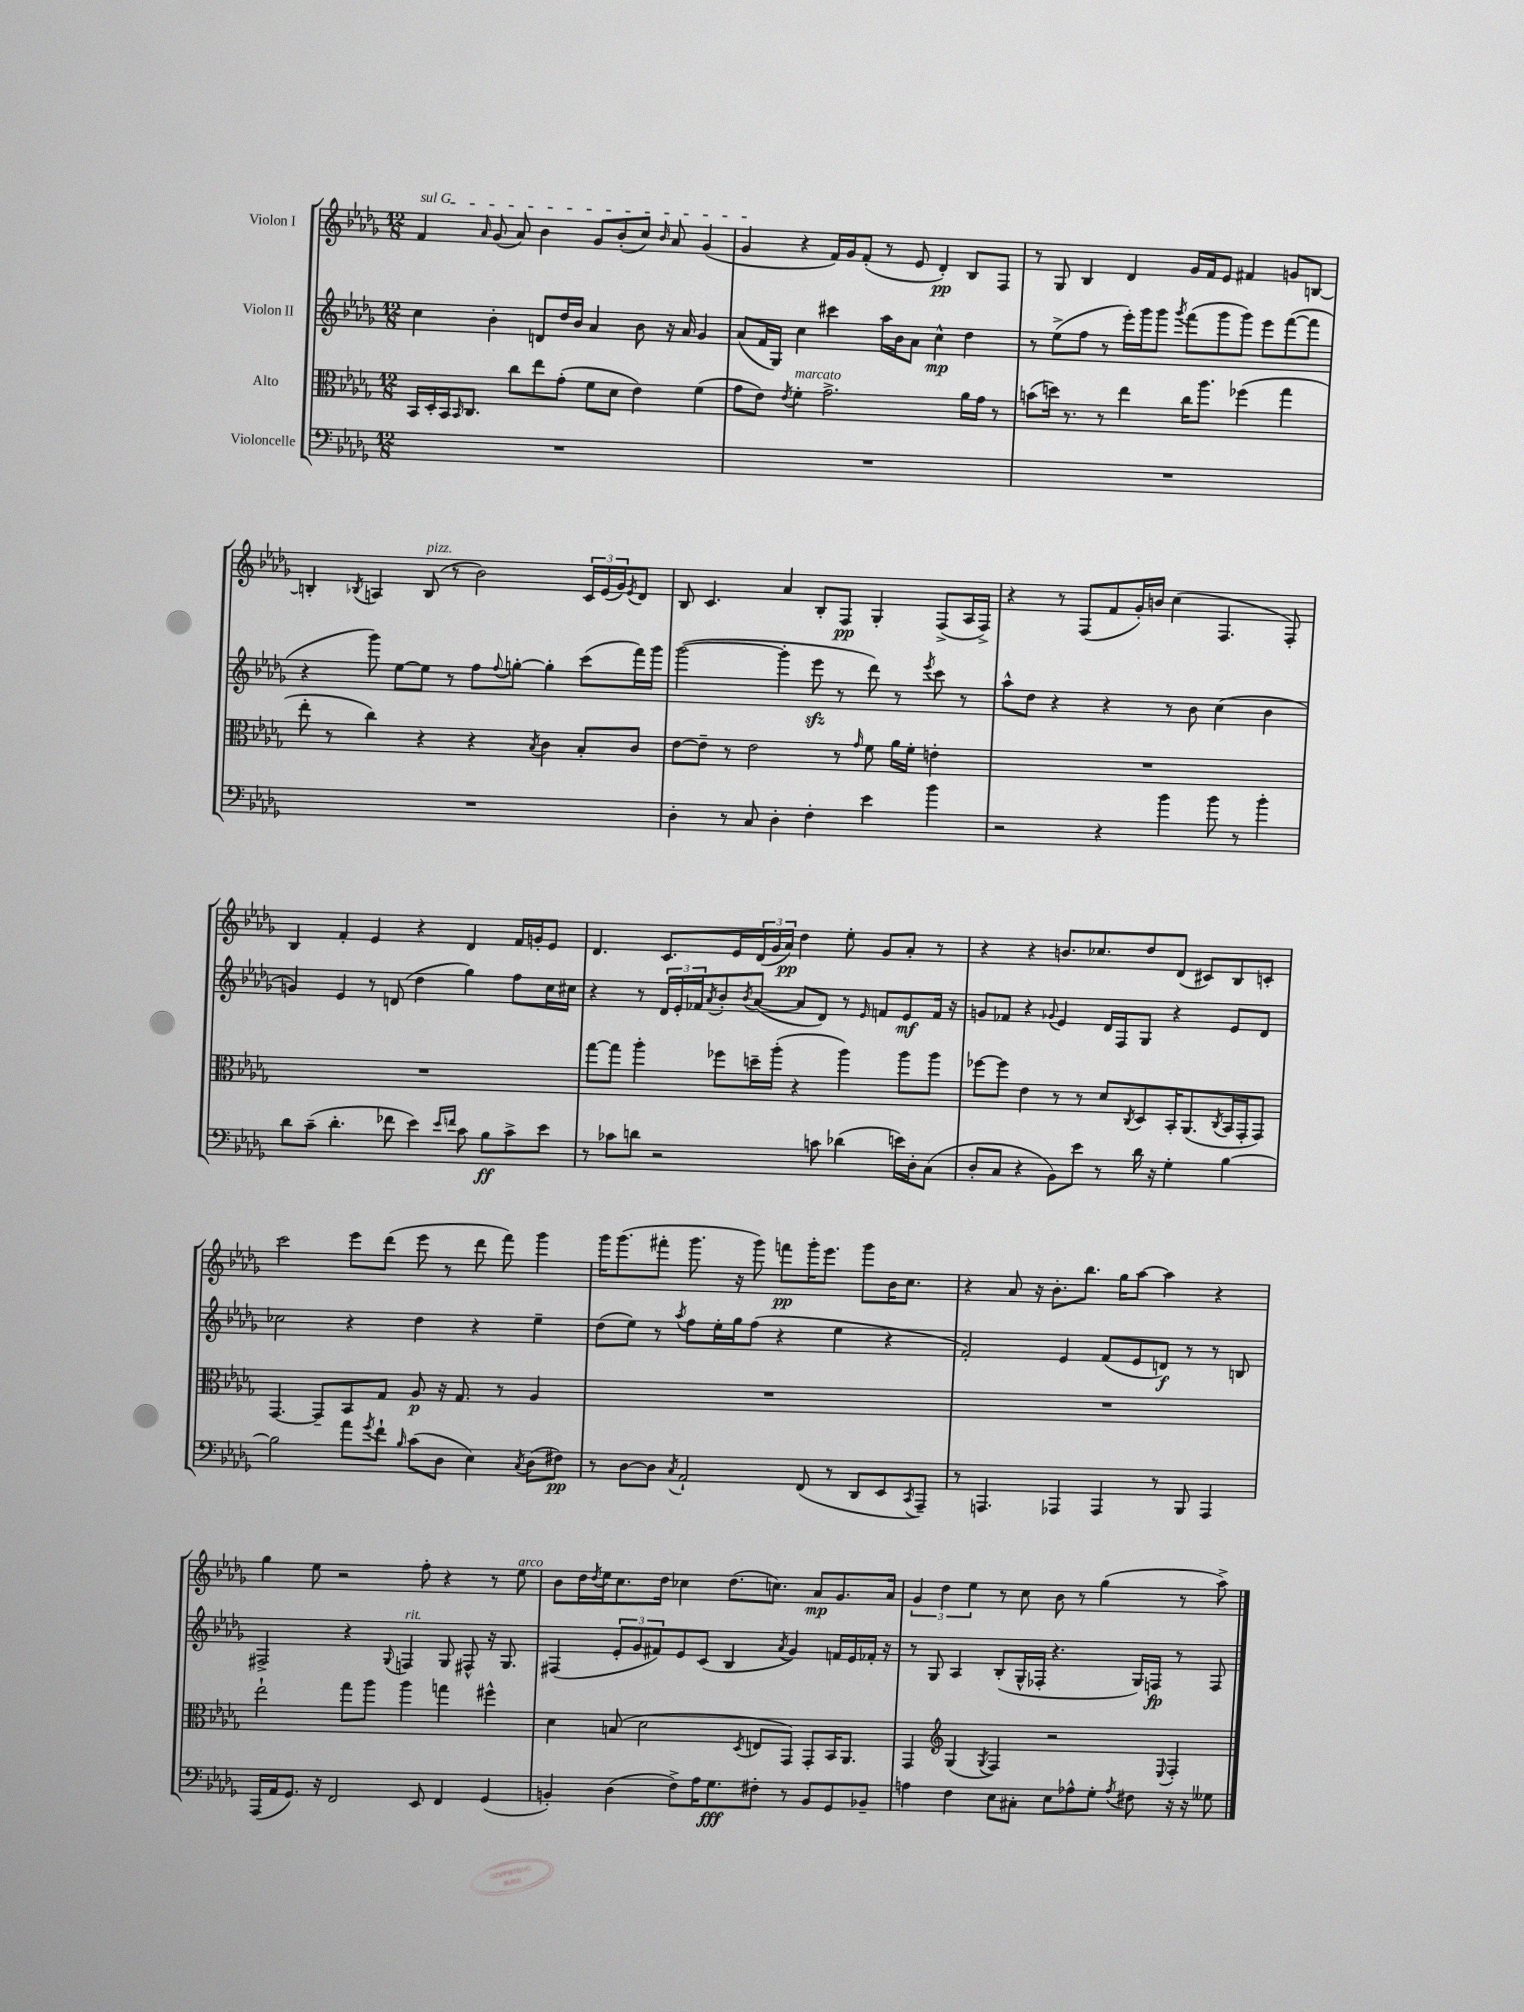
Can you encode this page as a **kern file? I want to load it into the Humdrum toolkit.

**kern	**dynam	**kern	**dynam	**kern	**dynam	**kern	**dynam
*part4	*part4	*part3	*part3	*part2	*part2	*part1	*part1
*staff4	*staff4	*staff3	*staff3	*staff2	*staff2	*staff1	*staff1
*I"Violoncelle	*	*I"Alto	*	*I"Violon II	*	*I"Violon I	*
*clefF4	*	*clefC3	*	*clefG2	*	*clefG2	*
*k[b-e-a-d-g-]	*	*k[b-e-a-d-g-]	*	*k[b-e-a-d-g-]	*	*k[b-e-a-d-g-]	*
*M12/8	*	*M12/8	*	*M12/8	*	*M12/8	*
=69	=69	=69	=69	=69	=69	=69	=69
!	!	!	!	!	!	!LO:TX:a:i:t=sul G	!
1.r	.	16BB-/LL	.	4cc\	.	4f/	.
.	.	16D-'/	.	.	.	.	.
.	.	16BB-/J	.	.	.	.	.
.	.	16qqBB-/	.	.	.	.	.
.	.	8.C/J	.	.	.	.	.
.	.	.	.	.	.	16qqa-/	.
.	.	.	.	4b-'\	.	(8g-/	.
.	.	8cc\L	.	.	.	8a-/)	.
.	.	8ee-\	.	8dn/L	.	4b-\	.
.	.	(8g-'\J	.	16dd-/L	.	.	.
.	.	.	.	16b-/JJ	.	.	.
.	.	8f\L	.	4a-/	.	8g-/L	.
.	.	8d-\J	.	.	.	(8b-'/	.
.	.	4e-\)	.	8b-\	.	8cc/J)	.
.	.	.	.	.	.	16qqb-/	.
.	.	.	.	16r	.	8a-/	.
.	.	.	.	16a-/	.	.	.
.	.	(4f\	.	4g-/	.	(4g-/	.
=70	=70	=70	=70	=70	=70	=70	=70
1.r	.	8g-\L	.	(8a-/L	.	4g-/	.
.	.	8e-\J)	.	16f/L	.	.	.
.	.	.	.	16G-/JJ)	.	.	.
.	.	8qe-/	.	.	.	.	.
!	!	!LO:TX:a:i:t=marcato	!	!	!	!	!
.	.	4f'\	.	4cc\	.	4r	.
.	.	2.g-^\	.	4ccc#X\	.	16f/LL)	.
.	.	.	.	.	.	16g-/J	.
.	.	.	.	.	.	(8f'/J	.
.	.	.	.	16aa-\LL	.	8r	.
.	.	.	.	16b-\J	.	.	.
.	.	.	.	8a-\J	.	8e-/	.
.	.	.	.	4cc^^\	mp	4d-'/)	pp
.	.	16a-\LL	.	4dd-\	.	8B-/L	.
.	.	16g-\JJ	.	.	.	.	.
.	.	8r	.	.	.	8F/J	.
=71	=71	=71	=71	=71	=71	=71	=71
1.r	.	(8bn\L	.	8r	.	8r	.
.	.	16ddn\Jk)	.	(8ee-^\L	.	8G-/	.
.	.	8.r	.	.	.	.	.
.	.	.	.	8ff\J	.	4B-/	.
.	.	8r	.	8r	.	.	.
.	.	4ee-\	.	16eee-'\LL)	.	4d-/	.
.	.	.	.	16ggg-\J	.	.	.
.	.	.	.	8ggg-\J	.	.	.
.	.	.	.	8qggg-/	.	.	.
.	.	16cc\KL	.	(8fff\L	.	16g-/LL	.
.	.	8.aa-\J	.	.	.	16f/J	.
.	.	.	.	8ggg-\	.	8e-/J	.
.	.	(4ff-X\	.	8ggg-\J)	.	4f#X/	.
.	.	.	.	8eee-\L	.	.	.
.	.	4gg-\	.	([8fff\	.	8gn/L	.
.	.	.	.	8fff\J]	.	[8Bn/J	.
!!LO:LB:g=z
=72	=72	=72	=72	=72	=72	=72	=72
1.r	.	8ee-'\	.	4r	.	4Bn'/]	.
.	.	8r	.	.	.	.	.
.	.	.	.	.	.	8qB-X/	.
.	.	4cc\)	.	8ggg-\)	.	4An/	.
.	.	.	.	[8ee-\L	.	.	.
!	!	!	!	!	!	!LO:TX:a:i:t=pizz.	!
.	.	4r	.	8ee-\J]	.	(8B-/	.
.	.	.	.	8r	.	8r	.
.	.	4r	.	8ff\L	.	2b-\)	.
.	.	.	.	8qqff/	.	.	.
.	.	.	.	[8ggn'\J	.	.	.
.	.	8qB-/	.	.	.	.	.
.	.	4c\	.	4gg'\]	.	.	.
.	.	8B-'/L	.	(8ccc\L	.	24c/LL	.
.	.	.	.	.	.	(24e-/	.
.	.	.	.	.	.	24g-/J)	.
.	.	.	.	.	.	8qe-/	.
.	.	8c/J	.	16fff\L)	.	8d-/J	.
.	.	.	.	16ggg-\JJ	.	.	.
=73	=73	=73	=73	=73	=73	=73	=73
4D-'\	.	[8e-\L	.	([2ggg-\	.	8B-/	.
.	.	8e-~\J]	.	.	.	4.c/	.
8r	.	8r	.	.	.	.	.
8C/	.	2e-\	.	.	.	.	.
4D-'\	.	.	.	4ggg-'\]	.	4a-/	.
4F'\	.	.	.	8eee-zz\	.	8B-'/L	.
.	.	8r	.	8r	.	8F/J	pp
.	.	16qqg-/	.	.	.	.	.
4e-\	.	8f\	.	8ddd-\)	.	4G-'/	.
.	.	16a-\LL	.	8r	.	.	.
.	.	16f'\JJ	.	.	.	.	.
.	.	.	.	8qeee-/	.	.	.
4b-\	.	4en'\	.	8ccc\	.	(8F^/L	.
.	.	.	.	8r	.	16A-/L	.
.	.	.	.	.	.	16F^/JJ)	.
=74	=74	=74	=74	=74	=74	=74	=74
2r	.	1.r	.	8aa-^^\L	.	4r	.
.	.	.	.	8dd-\J	.	.	.
.	.	.	.	4r	.	8r	.
.	.	.	.	.	.	(8F/L	.
4r	.	.	.	4r	.	8f/	.
.	.	.	.	.	.	16g-'/L)	.
.	.	.	.	.	.	16bn/JJ	.
4b-\	.	.	.	8r	.	(4cc\	.
.	.	.	.	8b-\	.	.	.
8b-\	.	.	.	(4cc\	.	4.F/	.
8r	.	.	.	.	.	.	.
4b-'\	.	.	.	4b-\	.	.	.
.	.	.	.	.	.	8F'/)	.
!!LO:LB:g=z
=75	=75	=75	=75	=75	=75	=75	=75
8d-\L	.	1.r	.	4gn/)	.	4B-/	.
(8c~\J	.	.	.	.	.	.	.
4.d-'\	.	.	.	4e-/	.	4f'/	.
.	.	.	.	8r	.	4e-/	.
8f-X\	.	.	.	(8dn/	.	.	.
4e-\)	.	.	.	4dd-\	.	4r	.
16qqe-/LL	.	.	.	.	.	.	.
16qqfn/JJ	.	.	.	.	.	.	.
8c\	.	.	.	4gg-\)	.	4d-/	.
8B-\L	ff	.	.	.	.	.	.
8c^\	.	.	.	8ff\L	.	16f/LL	.
.	.	.	.	.	.	16gn'/J	.
8e-\J	.	.	.	16cc\L	.	8e-/J	.
.	.	.	.	16cc#X\JJ	.	.	.
=76	=76	=76	=76	=76	=76	=76	=76
8r	.	[8gg-\L	.	4r	.	4.d-/	.
8c-X\L	.	8gg-\J]	.	.	.	.	.
8dn\J	.	4aa-'\	.	8r	.	.	.
2r	.	.	.	24d-/LL	.	8.c/L	.
.	.	.	.	24e-'/	.	.	.
.	.	.	.	24f-X/J	.	.	.
.	.	.	.	8qa-/	.	.	.
.	.	8ff-X\L	.	8b-'/	.	.	.
.	.	.	.	.	.	16e-/L	.
.	.	.	.	8qb-/	.	.	.
.	.	16ddn~\L	.	([8a-/J	.	(24d-/	.
.	.	.	.	.	.	24g-/	.
.	.	(16aa-'\JJ	.	.	.	.	.
.	.	.	.	.	.	24a-/JJ)	pp
.	.	4r	.	8a-/L]	.	4dd-\	.
8cn\	.	.	.	8d-/J)	.	.	.
(4d-X\	.	4aa-\)	.	8r	.	8ee-'\	.
.	.	.	.	16qqe-/	.	.	.
.	.	.	.	8fn/L	.	8g-/L	.
16en\LL)	.	8aa-\L	.	8e-/	mf	8a-'/J	.
16D-'\J	.	.	.	.	.	.	.
(8C\J	.	8aa-\J	.	16f/Jk	.	8r	.
.	.	.	.	16r	.	.	.
=77	=77	=77	=77	=77	=77	=77	=77
8D-'/L	.	[8ff-X\L	.	8gn/L	.	4r	.
8C/J	.	8ff-\J]	.	8f-X/J	.	.	.
4r	.	4e-\	.	4r	.	4r	.
.	.	.	.	8qqg-X/	.	.	.
8BB-\L)	.	8r	.	4e-/	.	8.bn/L	.
8e-\J	.	8r	.	.	.	.	.
.	.	.	.	.	.	8.cc-X/	.
8r	.	8d-/L	.	16d-/LL	.	.	.
.	.	.	.	16F/J	.	.	.
.	.	8qC/	.	.	.	.	.
16d-\	.	8D-/	.	8G-/J	.	8dd-/	.
16r	.	.	.	.	.	.	.
4G-'\	.	16BB-'/K	.	4r	.	(8d-/J	.
.	.	(8.AA-/	.	.	.	.	.
.	.	.	.	.	.	8c#X/L)	.
.	.	8qC/	.	.	.	.	.
[4B-\	.	16BB-/L	.	8e-/L	.	8B-/	.
.	.	16GG-'/J	.	.	.	.	.
.	.	8GG-/J)	.	8d-/J	.	8cn'/J	.
!!LO:LB:g=z
=78	=78	=78	=78	=78	=78	=78	=78
2B-\]	.	[4.GG-/	.	2cc-X\	.	2ccc\	.
.	.	8GG-~/L]	.	.	.	.	.
8a-\L	.	8BB-/	.	4r	.	8eee-\L	.
8qg-/	.	.	.	.	.	.	.
8f`\J	.	8G-/J	.	.	.	(8ddd-\J	.
16qqB-/	.	.	.	.	.	.	.
(8c\L	.	8A-/	p	4dd-\	.	8eee-\	.
8D-\J	.	16r	.	.	.	8r	.
.	.	8.G-/	.	.	.	.	.
4E-\)	.	.	.	4r	.	8ddd-\	.
.	.	8r	.	.	.	8fff\)	.
8qC/	.	.	.	.	.	.	.
(8D-\L	.	4A-/	.	4ee-~\	.	4ggg-\	.
8F#X\J)	pp	.	.	.	.	.	.
=79	=79	=79	=79	=79	=79	=79	=79
8r	.	1.r	.	(8dd-\L	.	16ggg-\KL	.
.	.	.	.	.	.	(8.ggg-\	.
[8D-\L	.	.	.	8ee-\J)	.	.	.
8D-\J]	.	.	.	8r	.	8fff#X'\J	.
8qC/	.	.	.	8qaa-/	.	.	.
2AA-`/	.	.	.	8ff\L	.	8.ggg-\	.
.	.	.	.	16ee-'\L	.	.	.
.	.	.	.	16gg-\J	.	16r	.
.	.	.	.	(8ff\J	.	8ggg-\)	.
.	.	.	.	4r	.	8fffn\L	pp
(8FF/	.	.	.	.	.	16ggg-'\K	.
.	.	.	.	.	.	8.eee-\J	.
8r	.	.	.	4ee-\	.	.	.
8DD-/L	.	.	.	.	.	8ggg-\L	.
8EE-/	.	.	.	4r	.	16b-\K	.
.	.	.	.	.	.	8.cc\J	.
8qCC/	.	.	.	.	.	.	.
8AAA-~/J)	.	.	.	.	.	.	.
=80	=80	=80	=80	=80	=80	=80	=80
8r	.	1.r	.	2f'/)	.	4r	.
4.AAAn/	.	.	.	.	.	.	.
.	.	.	.	.	.	8a-/	.
.	.	.	.	.	.	16r	.
.	.	.	.	.	.	8.b-'\L	.
4AAA-X/	.	.	.	4e-/	.	.	.
.	.	.	.	.	.	8.bb-\J	.
4AAA-/	.	.	.	(8f/L	.	.	.
.	.	.	.	.	.	16gg-\KL	.
.	.	.	.	8e-/	.	[8aa-\J	.
8r	.	.	.	8dn/J)	f	4aa-\]	.
8BBB-/	.	.	.	8r	.	.	.
4AAA-/	.	.	.	8r	.	4r	.
.	.	.	.	8Bn/	.	.	.
!!LO:LB:g=z
=81	=81	=81	=81	=81	=81	=81	=81
(16AAA-/LL	.	2ee-`\	.	2F#X^/	.	4gg-\	.
16AA-/J	.	.	.	.	.	.	.
8.GG-/J)	.	.	.	.	.	.	.
.	.	.	.	.	.	8ee-\	.
16r	.	.	.	.	.	.	.
2FF/	.	.	.	.	.	2r	.
.	.	8gg-\L	.	4r	.	.	.
.	.	8aa-\J	.	.	.	.	.
.	.	.	.	8qqG-/	.	.	.
!	!	!	!	!LO:TX:a:i:t=rit.	!	!	!
.	.	4aa-\	.	4Fn/	.	.	.
8EE-/	.	.	.	.	.	8ff'\	.
4FF/	.	4ggn\	.	8G-/	.	4r	.
.	.	.	.	8F#X^^/	.	.	.
(4GG-/	.	4ff#X^^\	.	16r	.	8r	.
.	.	.	.	8.G-/	.	.	.
!	!	!	!	!	!	!LO:TX:a:i:t=arco	!
.	.	.	.	.	.	8ee-\	.
=82	=82	=82	=82	=82	=82	=82	=82
4BBn'/)	.	4d-\	.	(4F#X/	.	8b-\L	.
.	.	.	.	.	.	16dd-\L	.
.	.	.	.	.	.	8qdd-/	.
.	.	.	.	.	.	16ee-\J	.
(4D-\	.	(8Bn/	.	12e-'/L	.	8.cc\	.
.	.	.	.	12g-/	.	.	.
.	.	2d-\	.	.	.	.	.
.	.	.	.	12f#X/)	.	.	.
.	.	.	.	.	.	16dd-\Jk	.
8F^\L)	.	.	.	8e-/	.	4cc-X\	.
16A-\K	.	.	.	(8c/J	.	.	.
8.G-\	fff	.	.	.	.	.	.
.	.	.	.	4B-/	.	(8.dd-\L	.
.	.	8qD-/	.	.	.	.	.
8F#X'\J	.	8En/L	.	.	.	.	.
.	.	.	.	.	.	8.ccn\J)	.
.	.	.	.	8qa-/	.	.	.
8r	.	8GG-/J)	.	4g-/)	.	.	.
8BB/L	.	8GG-'/L	.	.	.	8a-/L	mp
8GG-/	.	16BB-/K	.	16fn/LL	.	8.g-/	.
.	.	8.AA-/J	.	16e-/	.	.	.
8BB-X~/J	.	.	.	16f-X'/JJ	.	.	.
.	.	.	.	16r	.	16a-/Jk	.
=83	=83	=83	=83	=83	=83	=83	=83
4An\	.	4GG-/	.	8r	.	6g-/	.
.	.	.	.	8G-/	.	.	.
.	.	.	.	.	.	6dd-\	.
*	*	*clefG2	*	*	*	*	*
4F\	.	(4G-/	.	4A-/	.	.	.
.	.	.	.	.	.	6ee-\	.
.	.	8qG-/	.	.	.	.	.
8E-\L	.	4F/)	.	(8B-'/L	.	8r	.
8C#X'\J	.	.	.	16G-^^/L	.	8cc\	.
.	.	.	.	16F-X'/JJ	.	.	.
8E-\L	.	2r	.	4.r	.	8b-\	.
8A-X^^\	.	.	.	.	.	8r	.
8G-'\J	.	.	.	.	.	(4gg-\	.
8qA-/	.	.	.	.	.	.	.
8F#X\	.	.	.	16G-/LL)	.	.	.
.	.	.	.	16Fn/JJ	fp	.	.
.	.	8qqE-/	.	.	.	.	.
16r	.	4F'/	.	8r	.	8r	.
16r	.	.	.	.	.	.	.
8G--X\	.	.	.	8F/	.	8aa-^\)	.
==	==	==	==	==	==	==	==
*-	*-	*-	*-	*-	*-	*-	*-
